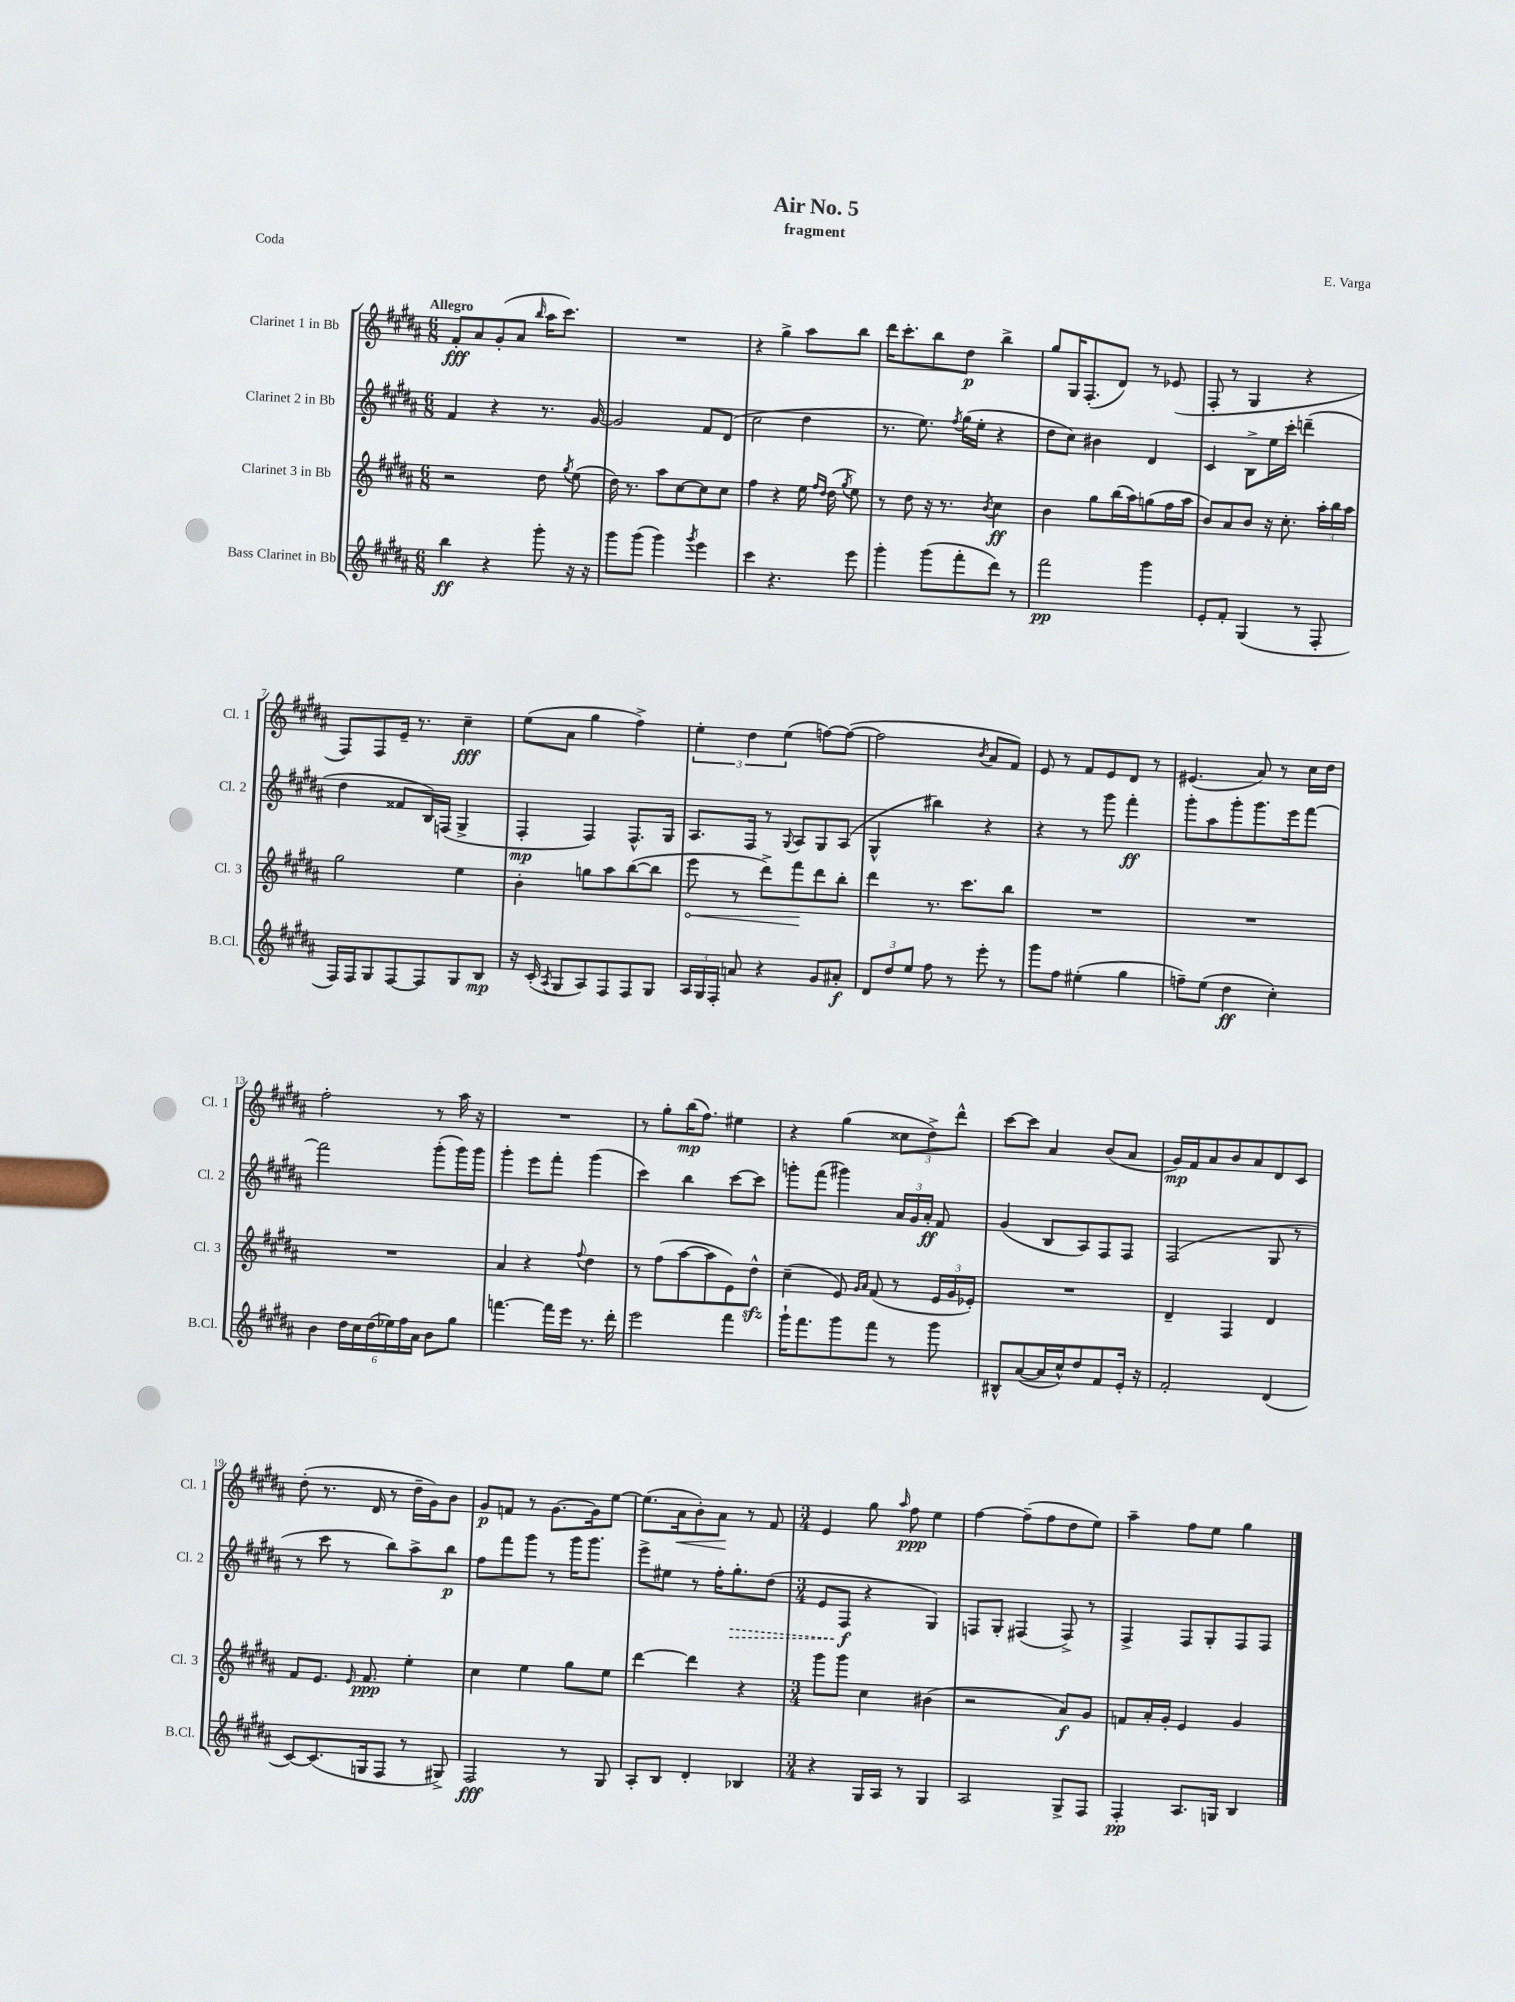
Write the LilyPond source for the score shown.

\header { title = "Air No. 5" composer = "E. Varga" subtitle = "fragment" piece = "Coda" }
<<
\new StaffGroup <<
\new Staff = "s0" \with { instrumentName = "Clarinet 1 in Bb" shortInstrumentName = "Cl. 1" } {
    \clef treble \key b \major \numericTimeSignature \time 6/8 \tempo "Allegro"
    \autoBeamOff fis'8[-.\fff ais'8 gis'8-.( ais'8] \grace { b''16 } ais''16[ cis'''8.]) |
    R2. |
    r4 gis''4-> ais''8[ b''8] |
    dis'''16[ cis'''8.-. b''8 dis''8]\p b''4-> |
    gis''8[ gis16 fis8.-.( dis'8]) r8 ees'8( |
    fis8-. r8 gis4 r4 |
    fis8[) fis8 e'16]-- r8. cis''4--\fff |
    e''8[( ais'8] gis''4 fis''4->) |
    \tuplet 3/2 { e''4-. dis''4 e''4( } f''8[~) f''8]~( |
    f''2 \acciaccatura { b'8 } ais'8[ fis'8]) |
    e'8 r8 fis'8[ e'8 dis'8] r8 |
    eis'4.( ais'8) r8 cis''16[ dis''16] |
    fis''2-. r8 ais''16 r16 |
    R2. |
    r8 gis''8[-. b''16\mp( fis''8.]) eis''4 |
    r4 gis''4( \tuplet 3/2 { cisis''8[ dis''8->) dis'''8]-^ } |
    cis'''8[~ cis'''8] ais'4 b'8[( ais'8] |
    gis'16[\mp) fis'16 ais'8 b'8 ais'8 dis'8 cis'8] |
    dis''8-.( r8. dis'16 r8 dis''16[-- gis'16) b'8] |
    gis'8[\p f'8] r8 gis'8.[~ gis'16 e''8]~ |
    e''8.[( ais'16\< b'8-.) ais'8]\! r8 fis'8 |
    \numericTimeSignature \time 3/4 e'4 gis''8 \grace { ais''16 } fis''8\ppp e''4 |
    fis''4~ fis''8[--( fis''8 dis''8 e''8]) |
    ais''4-- fis''8[ e''8] gis''4 \bar "|." |
}
\new Staff = "s1" \with { instrumentName = "Clarinet 2 in Bb" shortInstrumentName = "Cl. 2" } {
    \clef treble \key b \major \numericTimeSignature \time 6/8
    \autoBeamOff fis'4 r4 r8. gis'16~ |
    gis'2 fis'8[ dis'8]( |
    cis''2 dis''4 |
    r8. e''8.) \acciaccatura { fis''8 } gis''16[( e''16]-. r4 |
    dis''8[ cis''8]) bis'4 dis'4 |
    cis'4 b8[-> e''16 cis'''16]-. d'''4--( |
    dis''4 fisis'8[ b16) f16]( gis4-> |
    fis4-.\mp fis4) fis8.[-^ gis16] |
    ais8.[ fis16] r8 \appoggiatura { gis8 } ais8[ gis8 ais8]( |
    gis4-^ bis''4) r4 |
    r4 r8 gis'''8 fis'''4-.\ff |
    gis'''8[-. ais''8 gis'''8-. gis'''8. e'''16 fis'''8]~ |
    fis'''2 gis'''8[-.( gis'''16) gis'''16] |
    gis'''4-. e'''8[ fis'''8]-. gis'''4( |
    cis'''4) b''4 cis'''8[~ cis'''8] |
    g'''8[-. fis'''8]( gis'''4) \tuplet 3/2 { ais'16[ gis'16 ais'16]-.\ff } fis'8 |
    gis'4( b8[ ais8) fis8 fis8] |
    fis2( gis8 r8 |
    r8 cis'''8 r8 b''8[) ais''8-> b''8]\p |
    fis''8[ fis'''8 gis'''8] r8 gis'''16[ gis'''8.] |
    e'''8[-> eis''8] r8 fis''16[-. \once \override Hairpin.style = #'dashed-line gis''8.-.\> dis''8]( |
    \numericTimeSignature \time 3/4 e'8[ fis8]\f\! r4 gis4) |
    f8[ gis8]-. fis4( fis8->) r8 |
    fis4-> fis8[ gis8-. fis8 fis8] \bar "|." |
}
\new Staff = "s2" \with { instrumentName = "Clarinet 3 in Bb" shortInstrumentName = "Cl. 3" } {
    \clef treble \key b \major \numericTimeSignature \time 6/8
    \autoBeamOff r2 dis''8 \acciaccatura { gis''8 } e''8( |
    dis''16) r8. ais''8[ cis''8~ cis''8 cis''8] |
    fis''4 r4 e''16 \grace { fis''16[ dis''16] } dis''16( \acciaccatura { gis''8 } e''8) |
    r8 dis''8 r16 r8. \acciaccatura { b'8 } cis''4\ff |
    b'4 gis''8[ b''16( ais''16) g''8( fis''16 ais''16] |
    b'8[) ais'8 b'8] r16 cis''8.-. \tuplet 3/2 { ais''16[-. b''16 ais''16] } |
    gis''2 e''4 |
    b'4-. g''8[ ais''8 b''8~( b''8] |
    \once \override Hairpin.circled-tip = ##t e'''8\< r8 dis'''8[->) fis'''8\! dis'''8 b''8]-. |
    dis'''4 r8. cis'''8.[ b''8] |
    R2. |
    R2. |
    R2. |
    ais'4 r4 \appoggiatura { fis''8 } dis''4 |
    r8 fis''8[( ais''8~ ais''8 e'8) dis''8]-^\sfz |
    cis''4--( e'8) \grace { gis'16[ ais'16] } fis'8( r8 \tuplet 3/2 { e'16[ gis'16 ees'16]-.) } |
    R2. |
    dis'4-- fis4 dis'4 |
    fis'8[ e'8.] \grace { e'16 } fis'8.\ppp e''4-. |
    cis''4 e''4 gis''8[ e''8] |
    dis'''4~ dis'''4 r4 |
    \numericTimeSignature \time 3/4 gis'''8[ gis'''8] cis''4 bis'4( |
    r2 ais'8[\f) gis'8] |
    f'8[ ais'16-. gis'16]-. e'4 gis'4 \bar "|." |
}
\new Staff = "s3" \with { instrumentName = "Bass Clarinet in Bb" shortInstrumentName = "B.Cl." } {
    \clef treble \key b \major \numericTimeSignature \time 6/8
    \autoBeamOff b''4\ff r4 gis'''8-. r16 r16 |
    gis'''8[ gis'''8]( gis'''4) \acciaccatura { gis'''8 } e'''4 |
    cis'''4 r4. e'''8 |
    gis'''4-. gis'''8[( fis'''8-. dis'''8]) r8 |
    fis'''2\pp gis'''4 |
    e'8[-. fis'8]-. gis4( r8 fis8-. |
    fis16[) fis16 gis8 fis8~ fis8 gis8 b8]\mp |
    r16 cis'16-.( \acciaccatura { ais8 } gis8[ ais8) fis8 fis8 gis8] |
    \tuplet 3/2 { ais16[ gis16 fis16]-. } a'8 r4 gis'8[ ais'8]-.\f |
    \tuplet 3/2 { dis'8[ dis''8 e''8] } fis''8 r8 e'''8-. r8 |
    gis'''8[ fis''8] eis''4-.( gis''4 |
    f''8[--) e''8]( dis''4\ff cis''4-.) |
    b'4 \tuplet 6/4 { dis''16[ cis''16 dis''16( ees''16) fis''16 ais'16] } b'8[ gis''8] |
    f'''4.~ f'''16[ e'''16] r8. dis'''16-. |
    e'''2 fis'''4 |
    gis'''16[-! fis'''8. gis'''8 fis'''8] r8 gis'''8 |
    bis8[-^ ais'8~( ais'16 cis''16-^) dis''8 fis'8 e'16]-. r16 |
    fis'2-. dis'4( |
    cis'8[~) cis'8.( g16 fis8] r8 gis8->) |
    fis2\fff r8 gis8 |
    ais8[-. b8] dis'4-. bes4 |
    \numericTimeSignature \time 3/4 r4 gis16[ ais16] r8 gis4 |
    ais2 gis8[-> fis8] |
    fis4-.\pp ais8.[ g16] b4 \bar "|." |
}
>>
>>
